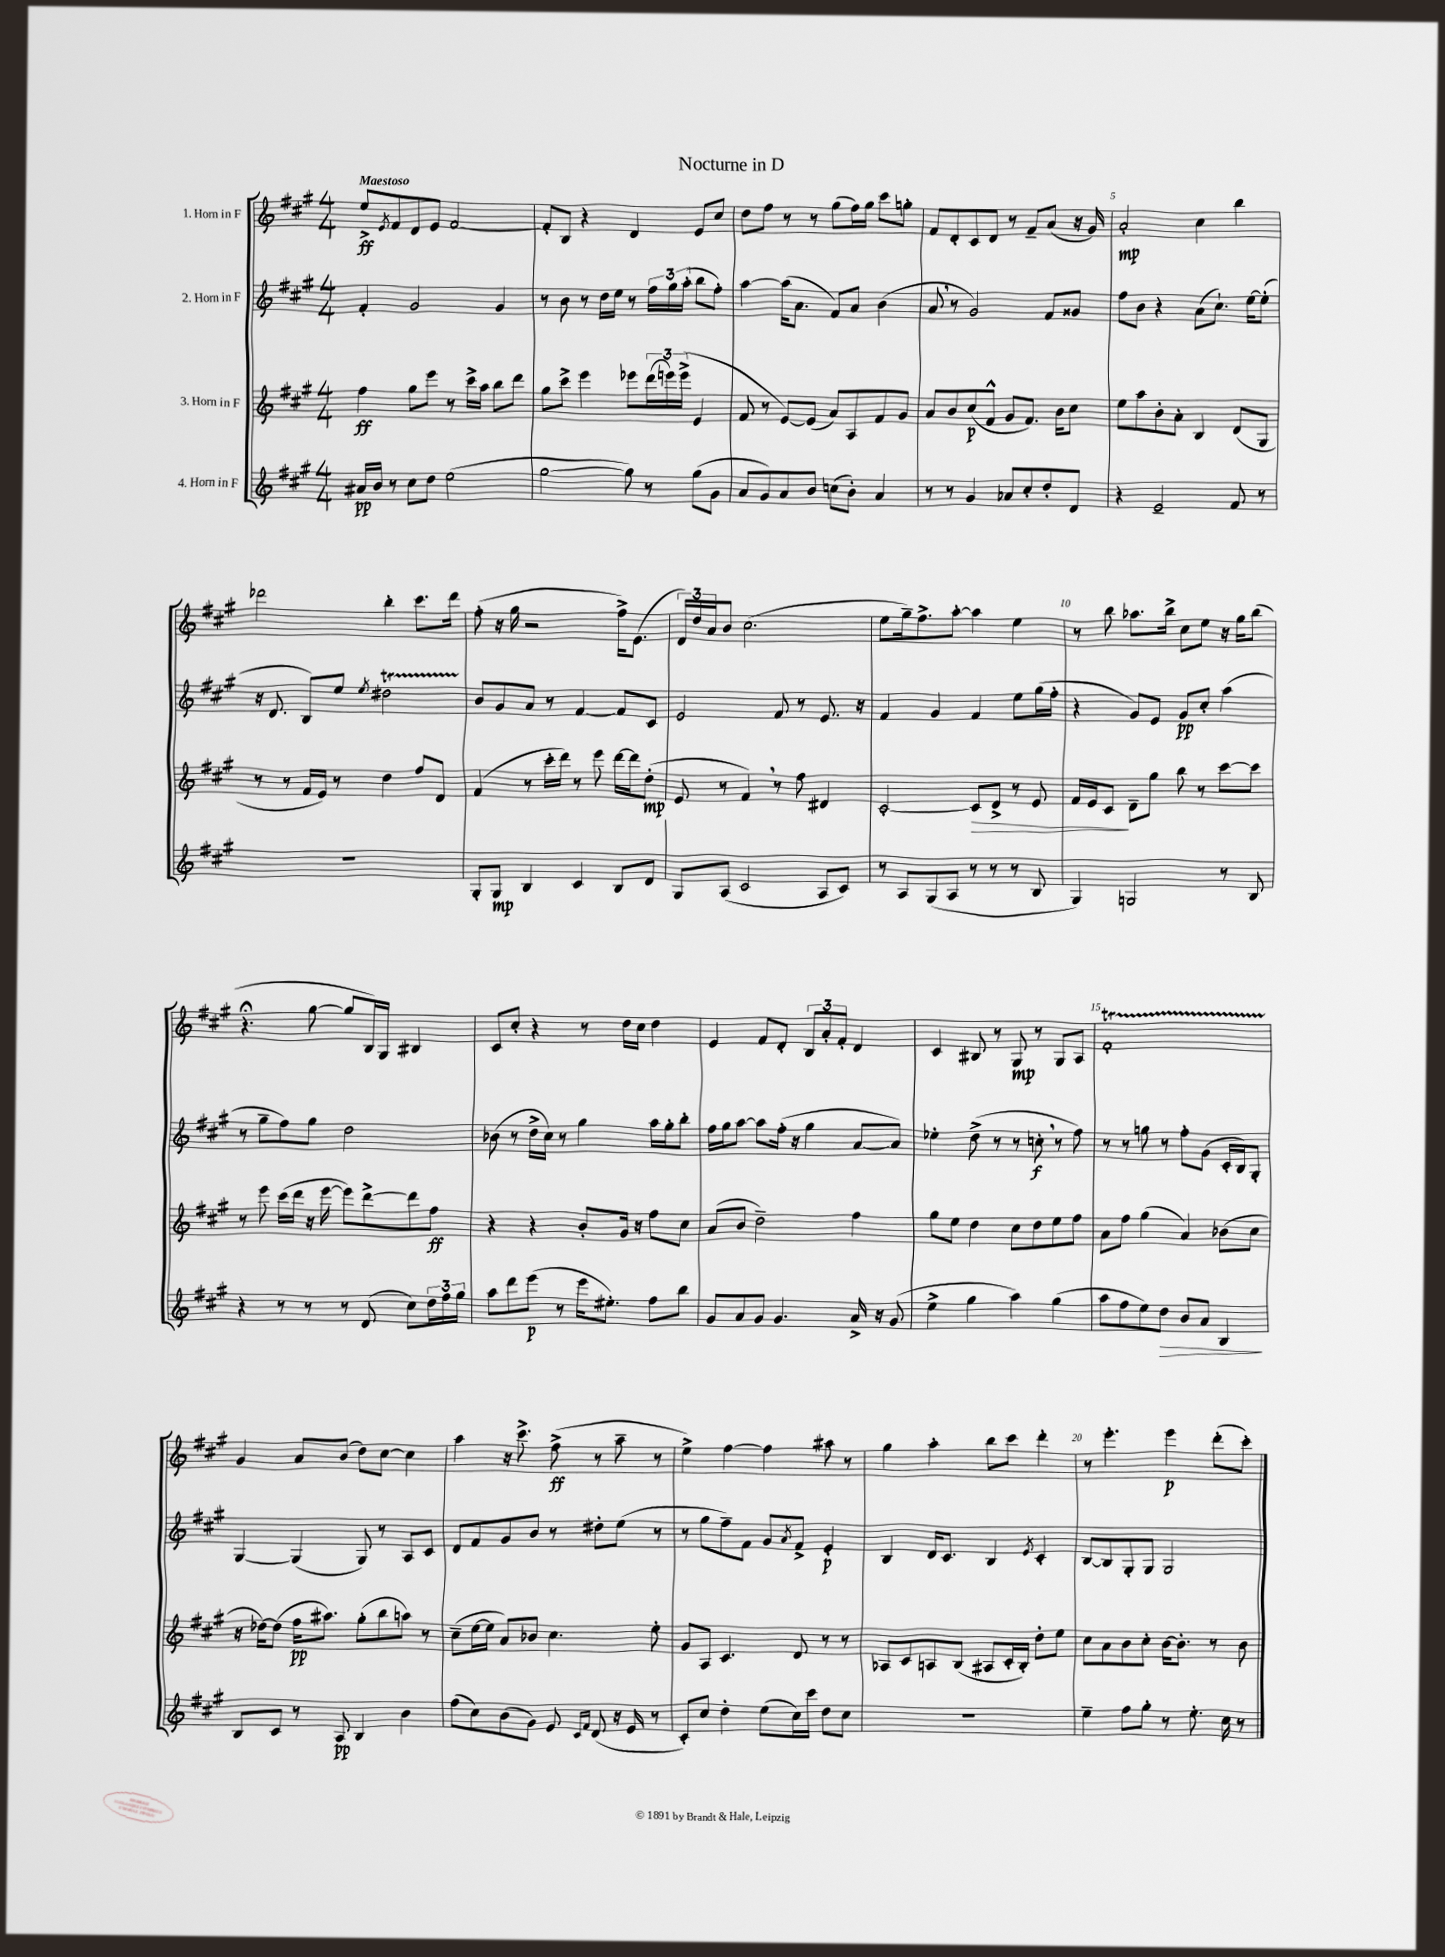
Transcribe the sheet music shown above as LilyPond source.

\header { title = "Nocturne in D" }
<<
\new StaffGroup <<
\new Staff = "s0" \with { instrumentName = "1. Horn in F" } {
    \clef treble \key a \major \numericTimeSignature \time 4/4 \tempo "Maestoso"
    e''8->\ff \acciaccatura { e'8 } fis'8 d'8 e'8 fis'2~ |
    fis'8-. b8 r4 d'4 e'8 cis''8 |
    d''8 fis''8 r8 r8 gis''8( fis''16) gis''16 cis'''8 g''8-. |
    fis'8 d'8-. cis'8 d'8 r8 fis'8-- a'8( r16 gis'16) |
    a'2-.\mp cis''4 b''4 |
    des'''2 b''4-. cis'''8. des'''16 |
    fis''8-.( r16 gis''16 r2 fis''16->) e'8.( |
    \tuplet 3/2 { d'16) d''16 a'16 } b'8 cis''2.( |
    e''8 gis''16--) fis''8.-> a''8~-. a''4 e''4 |
    r8 b''8 aes''8. b''16-> cis''8 e''8 r16 gis''16 b''8( |
    r4.\fermata gis''8~ gis''8 b16) gis16 bis4 |
    cis'8 cis''8-. r4 r8 d''16 cis''16 d''4 |
    e'4 fis'8 d'8-. \tuplet 3/2 { b8 a'8-. fis'8-. } d'4 |
    cis'4 bis8 r8 gis8\mp r8 gis8 a8 |
    fis'1-.\startTrillSpan |
    gis'4\stopTrillSpan a'8 b'8( d''8) cis''8~ cis''4 |
    a''4 r16 cis'''8.-> fis''8->\ff( r8 a''8-- r8 |
    e''4->) fis''4~ fis''4 ais''8 r8 |
    gis''4 a''4-. b''8 cis'''8 d'''4-. |
    r8 e'''4.-. e'''4\p d'''8-.( cis'''8-.) \bar "|." |
}
\new Staff = "s1" \with { instrumentName = "2. Horn in F" } {
    \clef treble \key a \major \numericTimeSignature \time 4/4
    fis'4-. gis'2 gis'4 |
    r8 b'8 r8 d''16 e''16 r8 \tuplet 3/2 { fis''16 gis''16 a''16-.( } b''8 fis''8-.) |
    a''4~ a''16( a'8. fis'8) a'8 b'4( |
    a'8 \breathe r8 gis'2) fis'8 gisis'8 |
    fis''8 b'8 r4 a'8( cis''8.-!) e''16~ e''8-.( |
    r16 d'8. b8) e''8 \acciaccatura { e''8 } dis''2\startTrillSpan |
    b'8\stopTrillSpan gis'8 a'8 r8 fis'4~ fis'8 cis'8 |
    e'2 fis'8 r8 e'8. r16 |
    fis'4 gis'4 fis'4 e''8 gis''16( fis''16-. |
    r4 gis'8) e'8 gis'8\pp cis''8-. a''4( |
    r8 gis''8-- fis''8) gis''8 d''2 |
    bes'8( r8 d''16-> cis''16) r8 gis''4 a''16 gis''16-. b''8-. |
    fis''16 gis''16 a''8~ a''8 fis''16-.( r16 gis''4 a'8~ a'8) |
    ees''4-. d''8->( r8 r8 c''8-.\f \breathe r8 fis''8) |
    r8 r8 g''8 r8 fis''8-. gis'8( cis'16-. b16) gis8-. |
    gis4~ gis4( gis8) r8 a8 cis'8 |
    d'8 fis'8 gis'8 b'8 r8 dis''8-. e''8( r8 |
    r8 gis''8 fis''8--) fis'8 gis'8 \acciaccatura { a'8 } fis'8-> e'4-.\p |
    b4 d'16 cis'8. b4 \acciaccatura { e'8 } cis'4-. |
    b8~ b8 gis8-. gis8 gis2 \bar "|." |
}
\new Staff = "s2" \with { instrumentName = "3. Horn in F" } {
    \clef treble \key a \major \numericTimeSignature \time 4/4
    fis''4\ff gis''8 e'''8 r8 cis'''16-> a''16 b''8 d'''8 |
    gis''8 cis'''8-> e'''4 ees'''8 \tuplet 3/2 { d'''16( e'''16) e'''16->( } e'4 |
    fis'8 r8 e'8~) e'8( a'8) a8 fis'8 gis'8 |
    a'8 b'8 cis''8\p( fis'8-^ gis'8 fis'8.) b'16 cis''8 |
    e''8 a''8 b'8-. a'8-. b4 d'8( gis8 |
    r8 r8 fis'16 e'16) r8 d''4 fis''8 d'8 |
    fis'4( r8 cis'''16-. d'''16) r8 e'''8 d'''16~ d'''16 d''8-.\mp( |
    e'8 r8 fis'4) \breathe r8 fis''8 dis'4 |
    cis'2~-. cis'8\> d'8-> r8 e'8 |
    fis'16 e'16 cis'8\! d'8-- gis''8 b''8 r8 cis'''8~ cis'''8 |
    r8 e'''8 cis'''16( d'''16 r16 e'''16~ e'''8) d'''8~-> d'''8 fis''8\ff |
    r4 r4 b'8-. gis'16 r16 fis''8 cis''8 |
    a'8( b'8 d''2--) fis''4 |
    gis''8 e''8 d''4 cis''8 d''8 e''8 fis''8 |
    a'8 fis''8 gis''4( a'4) bes'8( cis''8 |
    r16 des''16~) des''8( fis''16\pp ais''8.) gis''8-.( b''8 a''8) r8 |
    cis''8--( e''16~ e''16 a'8) bes'8 cis''4. e''8-. |
    gis'8 a8 cis'4. d'8 r8 r8 |
    aes8 cis'8 a8 b8( ais8 cis'16-. b16-.) d''8-. e''8 |
    cis''8 a'8 b'8 cis''8-. b'16~ b'8.-. r8 b'8 \bar "|." |
}
\new Staff = "s3" \with { instrumentName = "4. Horn in F" } {
    \clef treble \key a \major \numericTimeSignature \time 4/4
    ais'16\pp b'16 r8 cis''8 d''8 e''2( |
    gis''2~ gis''8) r8 gis''8( gis'8 |
    a'8 gis'8) a'8 b'8 c''8( b'8-.) a'4 |
    r8 r8 gis'4 aes'8 cis''8-. d''8-. d'8 |
    r4 e'2-- fis'8 r8 |
    R1 |
    gis8-. gis8\mp b4 cis'4 b8 d'8 |
    gis8 a8( cis'2 a8 cis'8) |
    r8 a8 gis8( a8 r8 r8 r8 b8 |
    gis4) g2 r8 b8 |
    r4 r8 r8 r8 d'8( cis''8) \tuplet 3/2 { d''16 fis''16 gis''16 } |
    a''8 d'''8 e'''8\p( r8 e'''16 eis''8.-.) fis''8 b''8 |
    gis'8 a'8 gis'8 gis'4. a'16-> r16 gis'8( |
    e''4-> gis''4 a''4) gis''4( |
    a''8 fis''8 e''8) d''8\> b'8 a'8 b4\! |
    b8 cis'8 r8 a8\pp b4 b'4 |
    fis''8( cis''8) b'8( gis'8) e'8 \grace { cis'16 fis'16 } d'8( r16 e'16 r8 |
    cis'8-.) cis''8 d''4-. e''8( cis''16) cis'''16 d''8 cis''8 |
    R1 |
    e''4-- fis''8 gis''8-. r8 e''8.-. cis''16 r8 \bar "|." |
}
>>
>>
\layout { \context { \Score \override BarNumber.break-visibility = ##(#f #t #t) barNumberVisibility = #(every-nth-bar-number-visible 5) } }
